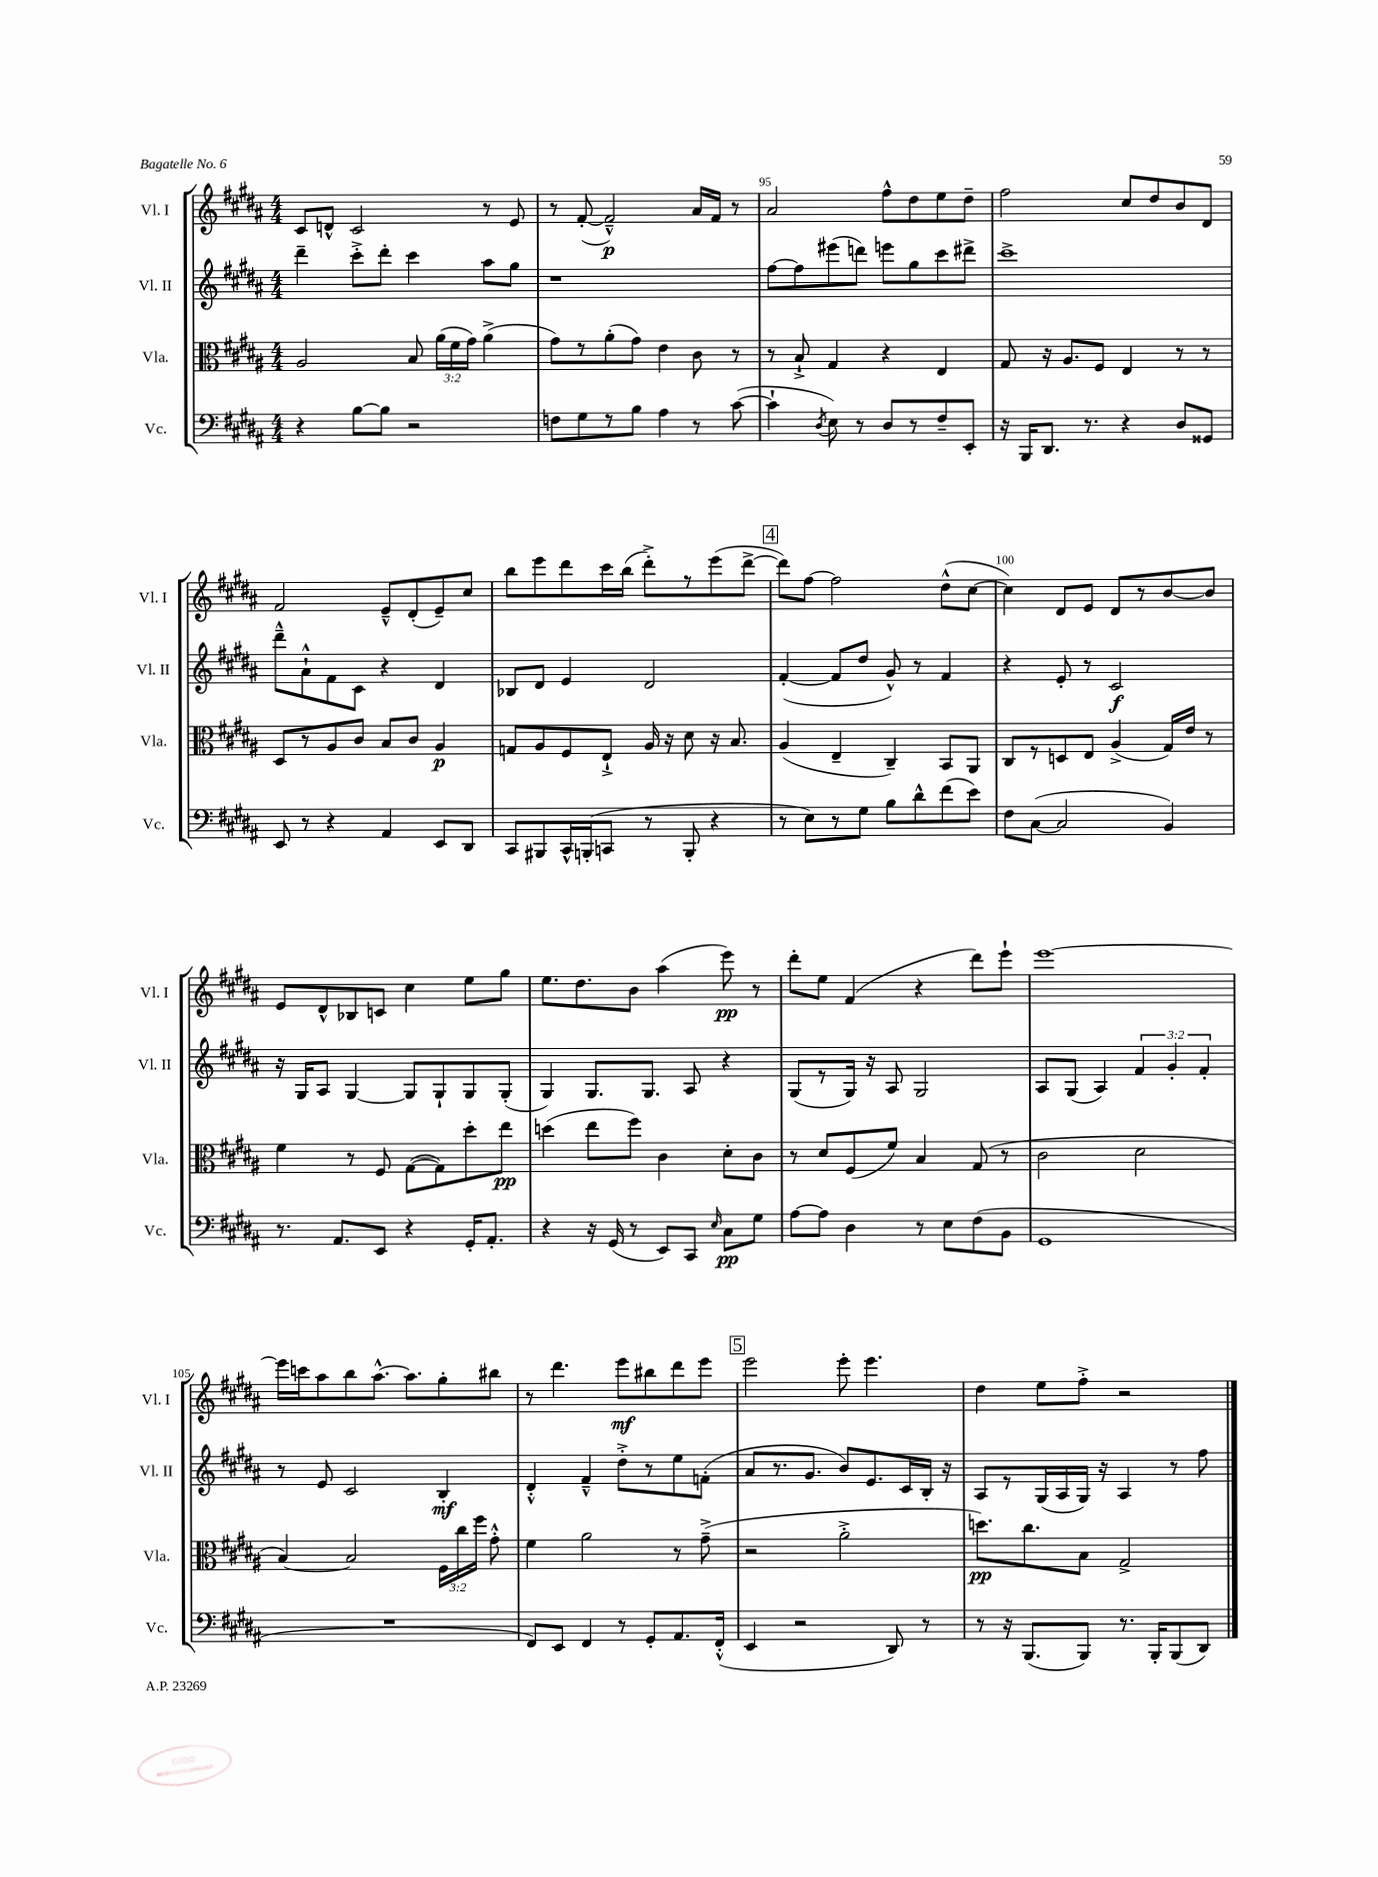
<<
\new StaffGroup <<
\new Staff = "s0" \with { instrumentName = "Vl. I" shortInstrumentName = "Vl. I" } {
    \clef treble \key b \major \numericTimeSignature \time 4/4
    \autoBeamOff cis'8[ d'8]-^ cis'2 r8 e'8 |
    r8 fis'8~-.( fis'2---^\p) ais'16[ fis'16] r8 |
    ais'2 fis''8[-^ dis''8 e''8 dis''8]-- |
    fis''2 cis''8[ dis''8 b'8 dis'8] |
    fis'2 e'8[---^ dis'8-.( e'8--) cis''8] |
    b''8[ e'''8 dis'''8 cis'''16 b''16]( dis'''8[-.->) r8 e'''8( dis'''8]~-> |
    \mark \markup { \box "4" } dis'''8[) fis''8]~ fis''2 dis''8[-^( cis''8]~ |
    cis''4) dis'8[ e'8] dis'8[ r8 b'8~ b'8] |
    e'8[ dis'8-^ bes8 c'8] cis''4 e''8[ gis''8] |
    e''8.[ dis''8. b'8] ais''4( e'''8\pp) r8 |
    dis'''8[-. e''8] fis'4( r4 dis'''8[) e'''8]-! |
    e'''1~ |
    e'''16[ c'''16 ais''8 b''8 ais''8.]~-^ ais''8.[ gis''8-. bis''8] |
    r8 dis'''4. e'''8[\mf bis''8 dis'''8 e'''8] |
    \mark \markup { \box "5" } e'''2 e'''8-. e'''4. |
    dis''4 e''8[ fis''8]-.-> r2 \bar "|." |
}
\new Staff = "s1" \with { instrumentName = "Vl. II" shortInstrumentName = "Vl. II" } {
    \clef treble \key b \major \numericTimeSignature \time 4/4 \override Staff.TupletNumber.text = #tuplet-number::calc-fraction-text
    \autoBeamOff dis'''4-- cis'''8[-.-> dis'''8]-. cis'''4 ais''8[ gis''8] |
    r1 |
    fis''8[~ fis''8 eis'''8( d'''8]) e'''8[ gis''8 cis'''8 dis'''8]-> |
    cis'''1-> |
    dis'''8[---^ ais'8-!-^ fis'8 cis'8] r4 dis'4 |
    bes8[ dis'8] e'4 dis'2 |
    \mark \markup { \box "4" } fis'4~-.( fis'8[ dis''8] gis'8-^) r8 fis'4 |
    r4 e'8-. r8 cis'2\f |
    r16 gis16[ ais8] gis4~ gis8[ gis8-! gis8 gis8]-.( |
    gis4) gis8.[ gis8.] ais8 r4 |
    gis8[( r8 gis16]) r16 ais8 gis2 |
    ais8[ gis8]( ais4) \tuplet 3/2 { fis'4 gis'4-. fis'4-. } |
    r8 e'8 cis'2 b4-.\mf |
    dis'4-.-^ fis'4---^ dis''8[-.-> r8 e''8 f'8]-.( |
    \mark \markup { \box "5" } ais'8[ r8. gis'8.] b'8[) e'8. cis'16 b16]-. r16 |
    ais8[ r8 gis16( ais16 gis16]) r16 ais4 r8 fis''8 \bar "|." |
}
\new Staff = "s2" \with { instrumentName = "Vla." shortInstrumentName = "Vla." } {
    \clef alto \key b \major \numericTimeSignature \time 4/4 \override Staff.TupletNumber.text = #tuplet-number::calc-fraction-text
    \autoBeamOff ais2 b8 \tuplet 3/2 { ais'16[( fis'16 gis'16]) } ais'4->( |
    gis'8[) r8 ais'8-.( gis'8]) e'4 cis'8 r8 |
    r8 b8-!-> gis4 r4 e4 |
    gis8 r16 ais8.[ fis8] e4 r8 r8 |
    dis8[ r8 ais8 cis'8] b8[ cis'8] ais4\p |
    g8[ ais8 fis8 e8]-!-> ais16 r16 dis'8 r16 b8. |
    \mark \markup { \box "4" } ais4( e4-- cis4--) b,8[ ais,8] |
    cis8[ r8 d8 e8] ais4->( gis16[) e'16] r8 |
    fis'4 r8 fis8 gis8[~( gis8) dis''8-. e''8]\pp |
    d''4( e''8[ fis''8]) cis'4 dis'8[-. cis'8] |
    r8 dis'8[ fis8( fis'8]) b4 gis8( r8 |
    cis'2 dis'2 |
    b4~) b2 \tuplet 3/2 { fis16[ cis''16 fis''16] } gis'8-.-^ |
    fis'4 ais'2 r8 gis'8--->( |
    \mark \markup { \box "5" } r2 ais'2-.-> |
    d''8.[\pp) cis''8. b8] gis2-> \bar "|." |
}
\new Staff = "s3" \with { instrumentName = "Vc." shortInstrumentName = "Vc." } {
    \clef bass \key b \major \numericTimeSignature \time 4/4
    \autoBeamOff r4 b8[~ b8] r2 |
    f8[ gis8 r8 b8] ais4 r8 cis'8~( |
    cis'4-! \acciaccatura { dis8 } e8) r8 dis8[ r8 fis8-- e,8]-. |
    r16 b,,16[ dis,8.] r8. r4 dis8[ gisis,8] |
    e,8 r8 r4 ais,4 e,8[ dis,8] |
    cis,8[ bis,,8 cis,16-^ b,,16-.( c,8] r8 b,,8-. r4 |
    \mark \markup { \box "4" } r8 e8[) r8 gis8] b8[ dis'8-^ fis'8( e'8]) |
    fis8[ cis8]~( cis2 b,4) |
    r8. ais,8.[ e,8] r4 gis,16[-. ais,8.]-. |
    r4 r16 gis,16( r8 e,8[) cis,8] \grace { e16 } cis8[\pp gis8] |
    ais8[~ ais8] dis4 r8 e8[ fis8( b,8] |
    gis,1 |
    R1 |
    fis,8[) e,8] fis,4 r8 gis,8[-. ais,8. fis,16]-.-^( |
    \mark \markup { \box "5" } e,4 r2 dis,8) r8 |
    r8 r16 b,,8.[( b,,8]) r8. b,,16[-. b,,8( dis,8]) \bar "|." |
}
>>
>>
\layout { \context { \Score currentBarNumber = #93 \override BarNumber.break-visibility = ##(#f #t #t) barNumberVisibility = #(every-nth-bar-number-visible 5) } }
